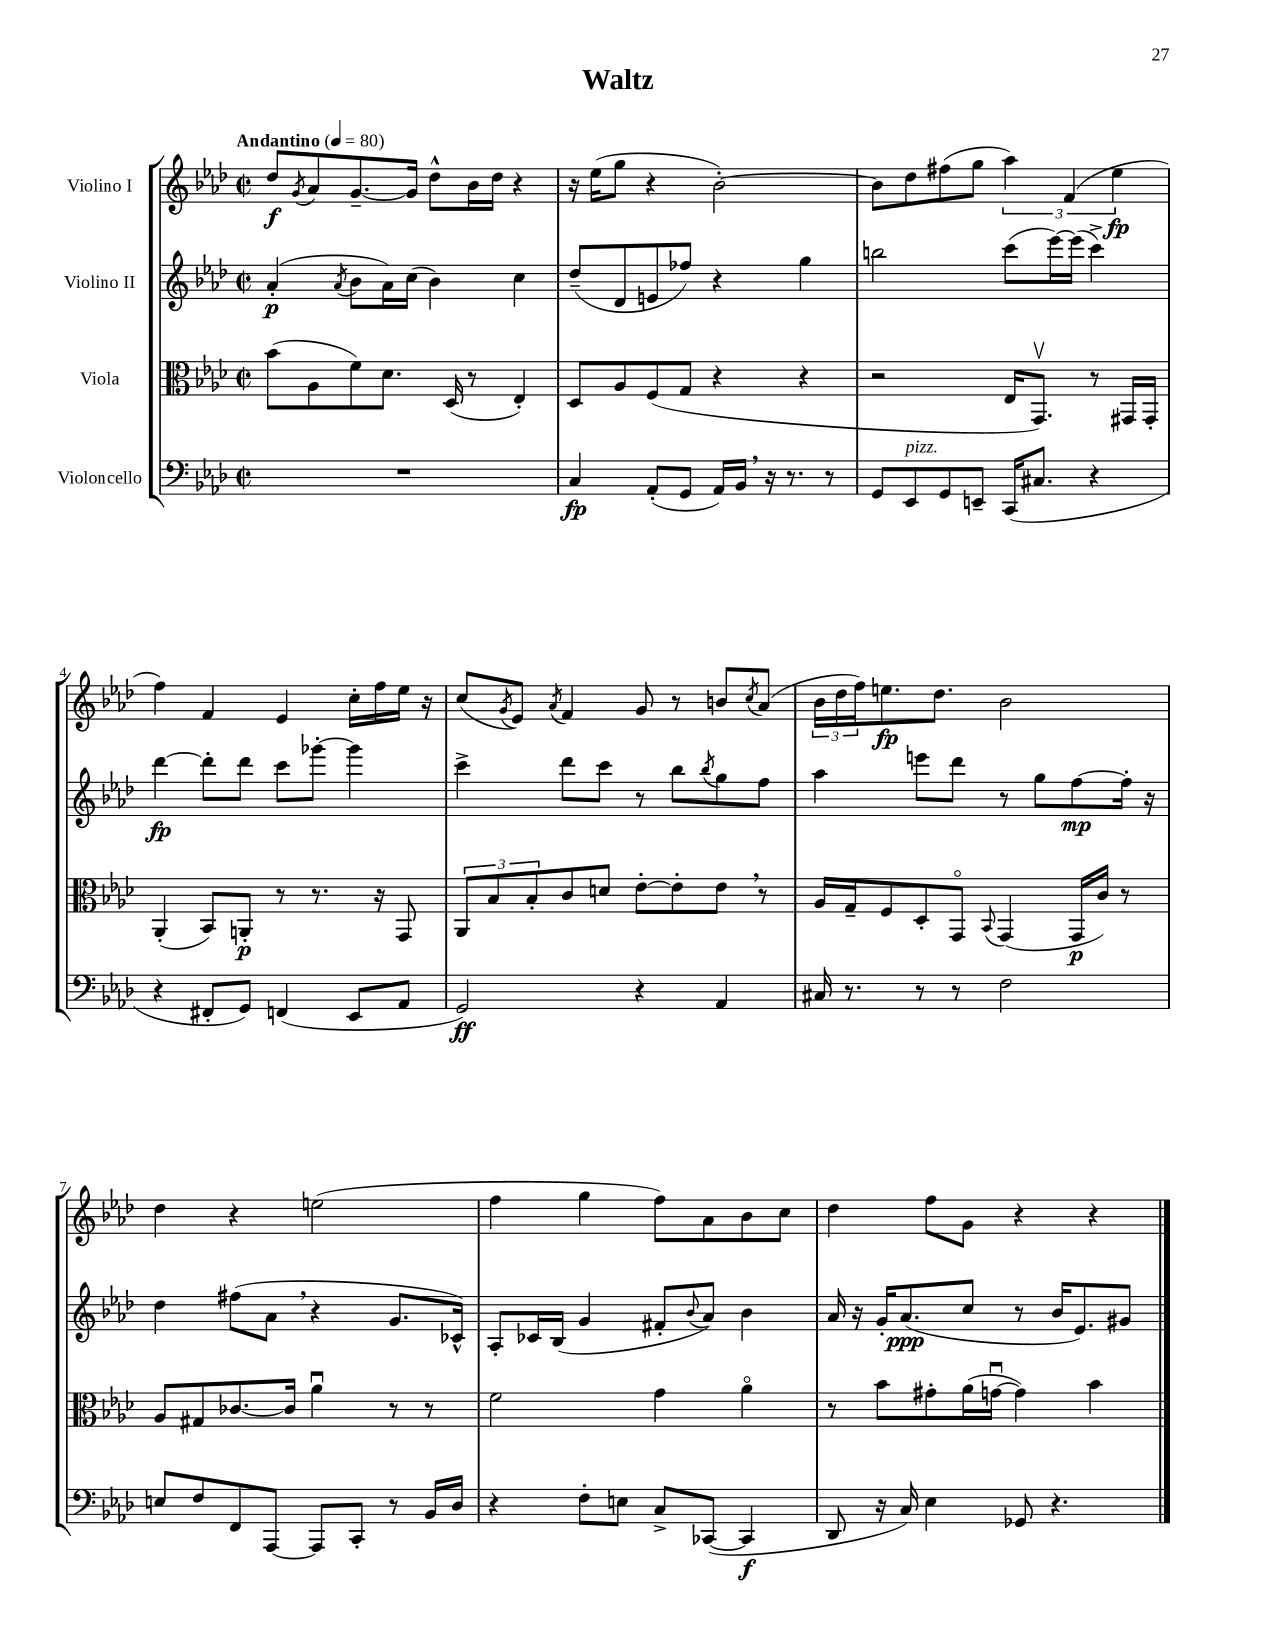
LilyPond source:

\header { title = "Waltz" }
<<
\new StaffGroup <<
\new Staff = "s0" \with { instrumentName = "Violino I" } {
    \clef treble \key aes \major \defaultTimeSignature \time 2/2 \tempo "Andantino" 4 = 80
    des''8\f \acciaccatura { g'8 } aes'8 g'8.~-- g'16 des''8-^ bes'16 des''16 r4 |
    r16 ees''16( g''8 r4 bes'2~-.) |
    bes'8 des''8 fis''8( g''8 \tuplet 3/2 { aes''4) f'4( ees''4\fp } |
    f''4) f'4 ees'4 c''16-. f''16 ees''16 r16 |
    c''8( \acciaccatura { g'8 } ees'8) \acciaccatura { aes'8 } f'4 g'8 r8 b'8 \acciaccatura { c''8 } aes'8( |
    \tuplet 3/2 { bes'16 des''16 f''16) } e''8.\fp des''8. bes'2 |
    des''4 r4 e''2( |
    f''4 g''4 f''8) aes'8 bes'8 c''8 |
    des''4 f''8 g'8 r4 r4 \bar "|." |
}
\new Staff = "s1" \with { instrumentName = "Violino II" } {
    \clef treble \key aes \major \defaultTimeSignature \time 2/2
    aes'4-.\p( \acciaccatura { aes'8 } bes'8 aes'16) c''16( bes'4) c''4 |
    des''8--( des'8 e'8 fes''8) r4 g''4 |
    b''2 c'''8( ees'''16~) ees'''16( c'''4->) |
    des'''4~\fp des'''8-. des'''8 c'''8 ges'''8~-. ges'''4 |
    c'''4-> des'''8 c'''8 r8 bes''8 \acciaccatura { bes''8 } g''8 f''8 |
    aes''4 e'''8 des'''8 r8 g''8 f''8~\mp f''16-. r16 |
    des''4 fis''8( aes'8 \breathe r4 g'8. ces'16-^) |
    aes8-. ces'16 bes16( g'4 fis'8-. \appoggiatura { bes'8 } aes'8) bes'4 |
    aes'16 r16 g'16-. aes'8.\ppp( c''8 r8 bes'16 ees'8.) gis'8 \bar "|." |
}
\new Staff = "s2" \with { instrumentName = "Viola" } {
    \clef alto \key aes \major \defaultTimeSignature \time 2/2
    bes'8( aes8 f'8) des'8. des16( r8 ees4-.) |
    des8 aes8 f8( g8 r4 r4 |
    r2 ees16 g,8.\upbow) r8 gis,16 gis,16-. |
    aes,4-.( bes,8) a,8-.\p r8 r8. r16 g,8 |
    \tuplet 3/2 { aes,8 bes8 bes8-. } c'8 d'8 ees'8~-. ees'8-. ees'8 \breathe r8 |
    aes16 g16-- f8 des8-. g,8\flageolet \appoggiatura { bes,8 } g,4( g,16\p c'16) r8 |
    aes8 gis8 ces'8.~ ces'16 aes'4\downbow r8 r8 |
    f'2 g'4 aes'4\flageolet |
    r8 bes'8 gis'8-. aes'16( g'16~\downbow g'4) bes'4 \bar "|." |
}
\new Staff = "s3" \with { instrumentName = "Violoncello" } {
    \clef bass \key aes \major \defaultTimeSignature \time 2/2
    R1 |
    c4\fp aes,8-.( g,8 aes,16) bes,16 \breathe r16 r8. r8 |
    g,8 ees,8^\markup { \italic "pizz." } g,8 e,8-- c,16( cis8. r4 |
    r4 fis,8-. g,8) f,4( ees,8 aes,8 |
    g,2\ff) r4 aes,4 |
    cis16 r8. r8 r8 f2 |
    e8 f8 f,8 aes,,8~ aes,,8 c,8-. r8 bes,16 des16 |
    r4 f8-. e8 c8-> ces,8~( ces,4\f |
    des,8 r16 c16) ees4 ges,8 r4. \bar "|." |
}
>>
>>
